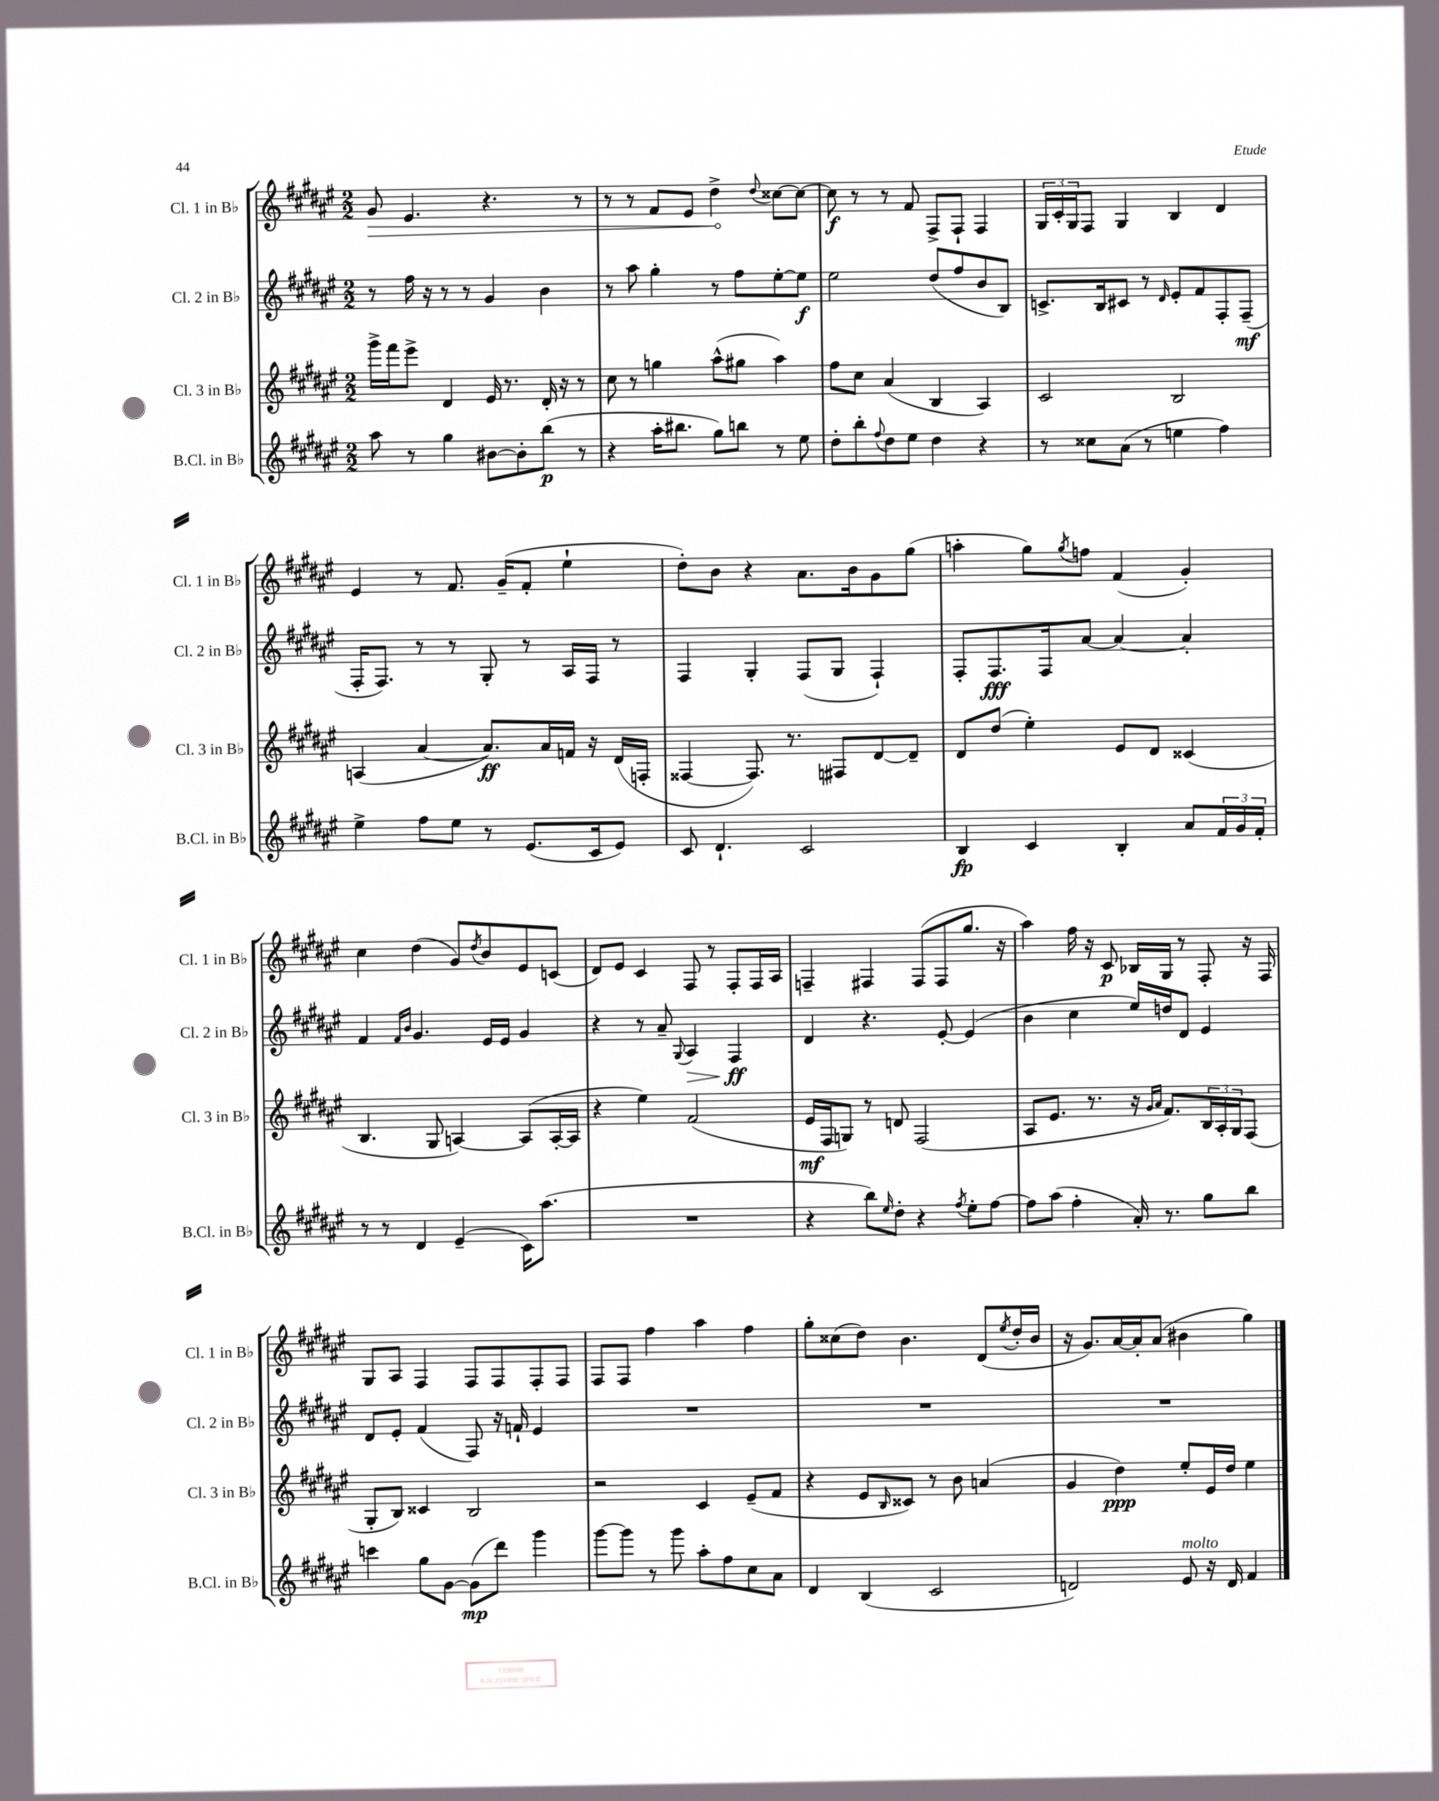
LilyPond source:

<<
\new StaffGroup <<
\new Staff = "s0" \with { instrumentName = "Cl. 1 in Bb" shortInstrumentName = "Cl. 1 in Bb" } {
    \clef treble \key fis \major \numericTimeSignature \time 2/2
    \once \override Hairpin.circled-tip = ##t gis'8\> eis'4. r4. r8 |
    r8 r8 fis'8 eis'8 dis''4->\! \appoggiatura { dis''8 } cisis''8~ cisis''8~ |
    cisis''8\f r8 r8 fis'8 fis8-> fis8-! fis4 |
    \tuplet 3/2 { gis16 cis'16-. gis16 } fis8 gis4 b4 dis'4 |
    eis'4 r8 fis'8. gis'16--( fis'8-. eis''4-! |
    dis''8-.) b'8 r4 ais'8. b'16 gis'8 gis''8( |
    a''4-. gis''8) \acciaccatura { gis''8 } f''8 fis'4( gis'4-.) |
    cis''4 dis''4( gis'8) \acciaccatura { dis''8 } b'8 eis'8 c'8( |
    dis'8) eis'8 cis'4 fis8 r8 fis8-. fis16 ais16 |
    f4-- fis4 fis8( fis8 gis''8. r16 |
    ais''4) fis''16 r16 cis'8\p bes16 gis16 r8 fis8-. r16 fis16 |
    gis8 ais8 fis4 fis8 fis8 fis8-. fis8 |
    fis8 fis8 fis''4 ais''4 fis''4 |
    gis''8-. cisis''8( dis''8) b'4. dis'8( \acciaccatura { eis''8 } dis''16-. b'16 |
    r16 gis'8.) ais'16~ ais'16-. ais'8( bis'4 gis''4) \bar "|." |
}
\new Staff = "s1" \with { instrumentName = "Cl. 2 in Bb" shortInstrumentName = "Cl. 2 in Bb" } {
    \clef treble \key fis \major \numericTimeSignature \time 2/2
    r8 fis''16 r16 r8 r8 gis'4 b'4 |
    r8 ais''8 gis''4-. r8 fis''8 eis''8~-. eis''8\f |
    eis''2 dis''8( fis''8 b'8 b8) |
    c'8.-> b16 cis'8 r8 \grace { dis'16 } eis'8-. fis'8 fis8-. fis8--\mf( |
    fis16-. fis8.) r8 r8 gis8-. r8 ais16 fis16 r8 |
    fis4 gis4-. fis8( gis8 fis4-!) |
    fis8-. fis8.\fff fis16 ais'8~ ais'4~ ais'4-. |
    fis'4 \grace { fis'16 b'16 } gis'4. eis'16 eis'16 gis'4 |
    r4 r8 ais'8-- \appoggiatura { gis8 } ais4\> fis4\ff\! |
    dis'4 r4. eis'8~-. eis'4( |
    b'4 cis''4 eis''16) d''16 dis'8 eis'4 |
    dis'8 eis'8-. fis'4( fis8) r16 f'16-! eis'4 |
    R1 |
    R1 |
    R1 \bar "|." |
}
\new Staff = "s2" \with { instrumentName = "Cl. 3 in Bb" shortInstrumentName = "Cl. 3 in Bb" } {
    \clef treble \key fis \major \numericTimeSignature \time 2/2
    gis'''16-> fis'''16 eis'''8-> dis'4 eis'16 r8. dis'16-. r16 r8 |
    cis''8 r8 g''4 ais''8-^( gis''8 ais''4) |
    fis''8 cis''8 ais'4( b4 ais4) |
    cis'2 b2 |
    a4( ais'4~ ais'8.\ff) ais'16 f'16 r16 dis'16( f16-. |
    fisis4~ fisis8.) r8. fis8 dis'8~ dis'8-- |
    dis'8 dis''8( eis''4-.) eis'8 dis'8 cisis'4( |
    b4. gis8 a4~) a8( a16~-. a16 |
    r4 eis''4) fis'2( |
    eis'16\mf fis16 g8) r8 d'8 fis2( |
    ais8 eis'8. r8. r16 \grace { gis'16 ais'16 } fis'8.) \tuplet 3/2 { b16 ais16-. gis16 } fis8( |
    gis8-. b8) cisis'4 b2 |
    r2 cis'4 eis'8--( fis'8 |
    r4 eis'8 \grace { b16 } cisis'8) r8 b'8 a'4( |
    gis'4 dis''4\ppp) eis''8-. eis'16 dis''16 eis''4 \bar "|." |
}
\new Staff = "s3" \with { instrumentName = "B.Cl. in Bb" shortInstrumentName = "B.Cl. in Bb" } {
    \clef treble \key fis \major \numericTimeSignature \time 2/2
    ais''8 r8 gis''4 bis'8~ bis'8-. b''8\p( r8 |
    r4 ais''16-. bis''8. gis''8) b''8 r8 eis''8 |
    dis''8-. b''8-. \appoggiatura { fis''8 } dis''8 eis''8 dis''4 r4 |
    r8 cisis''8 ais'8( r8 e''4 fis''4) |
    eis''4-> fis''8 eis''8 r8 eis'8.( cis'16 eis'8) |
    cis'8 dis'4.-! cis'2 |
    b4\fp cis'4 b4-. ais'8 \tuplet 3/2 { fis'16 gis'16 fis'16-. } |
    r8 r8 dis'4 eis'4--( cis'16) ais''8.( |
    R1 |
    r4 b''8) \grace { eis''16 } dis''8-. r4 \acciaccatura { fis''8 } eis''8-. fis''8~ |
    fis''8 ais''8( fis''4-. ais'16-.) r8. gis''8 b''8 |
    c'''4 gis''8 gis'8~ gis'8\mp( dis'''8) gis'''4 |
    gis'''8~ gis'''8 r8 gis'''8 ais''8-. fis''8 cis''8 ais'8 |
    dis'4 b4( cis'2 |
    d'2) eis'8^\markup { \italic "molto" } r16 d'16 fis'4 \bar "|." |
}
>>
>>
\layout { \context { \Score \remove "Bar_number_engraver" } }
